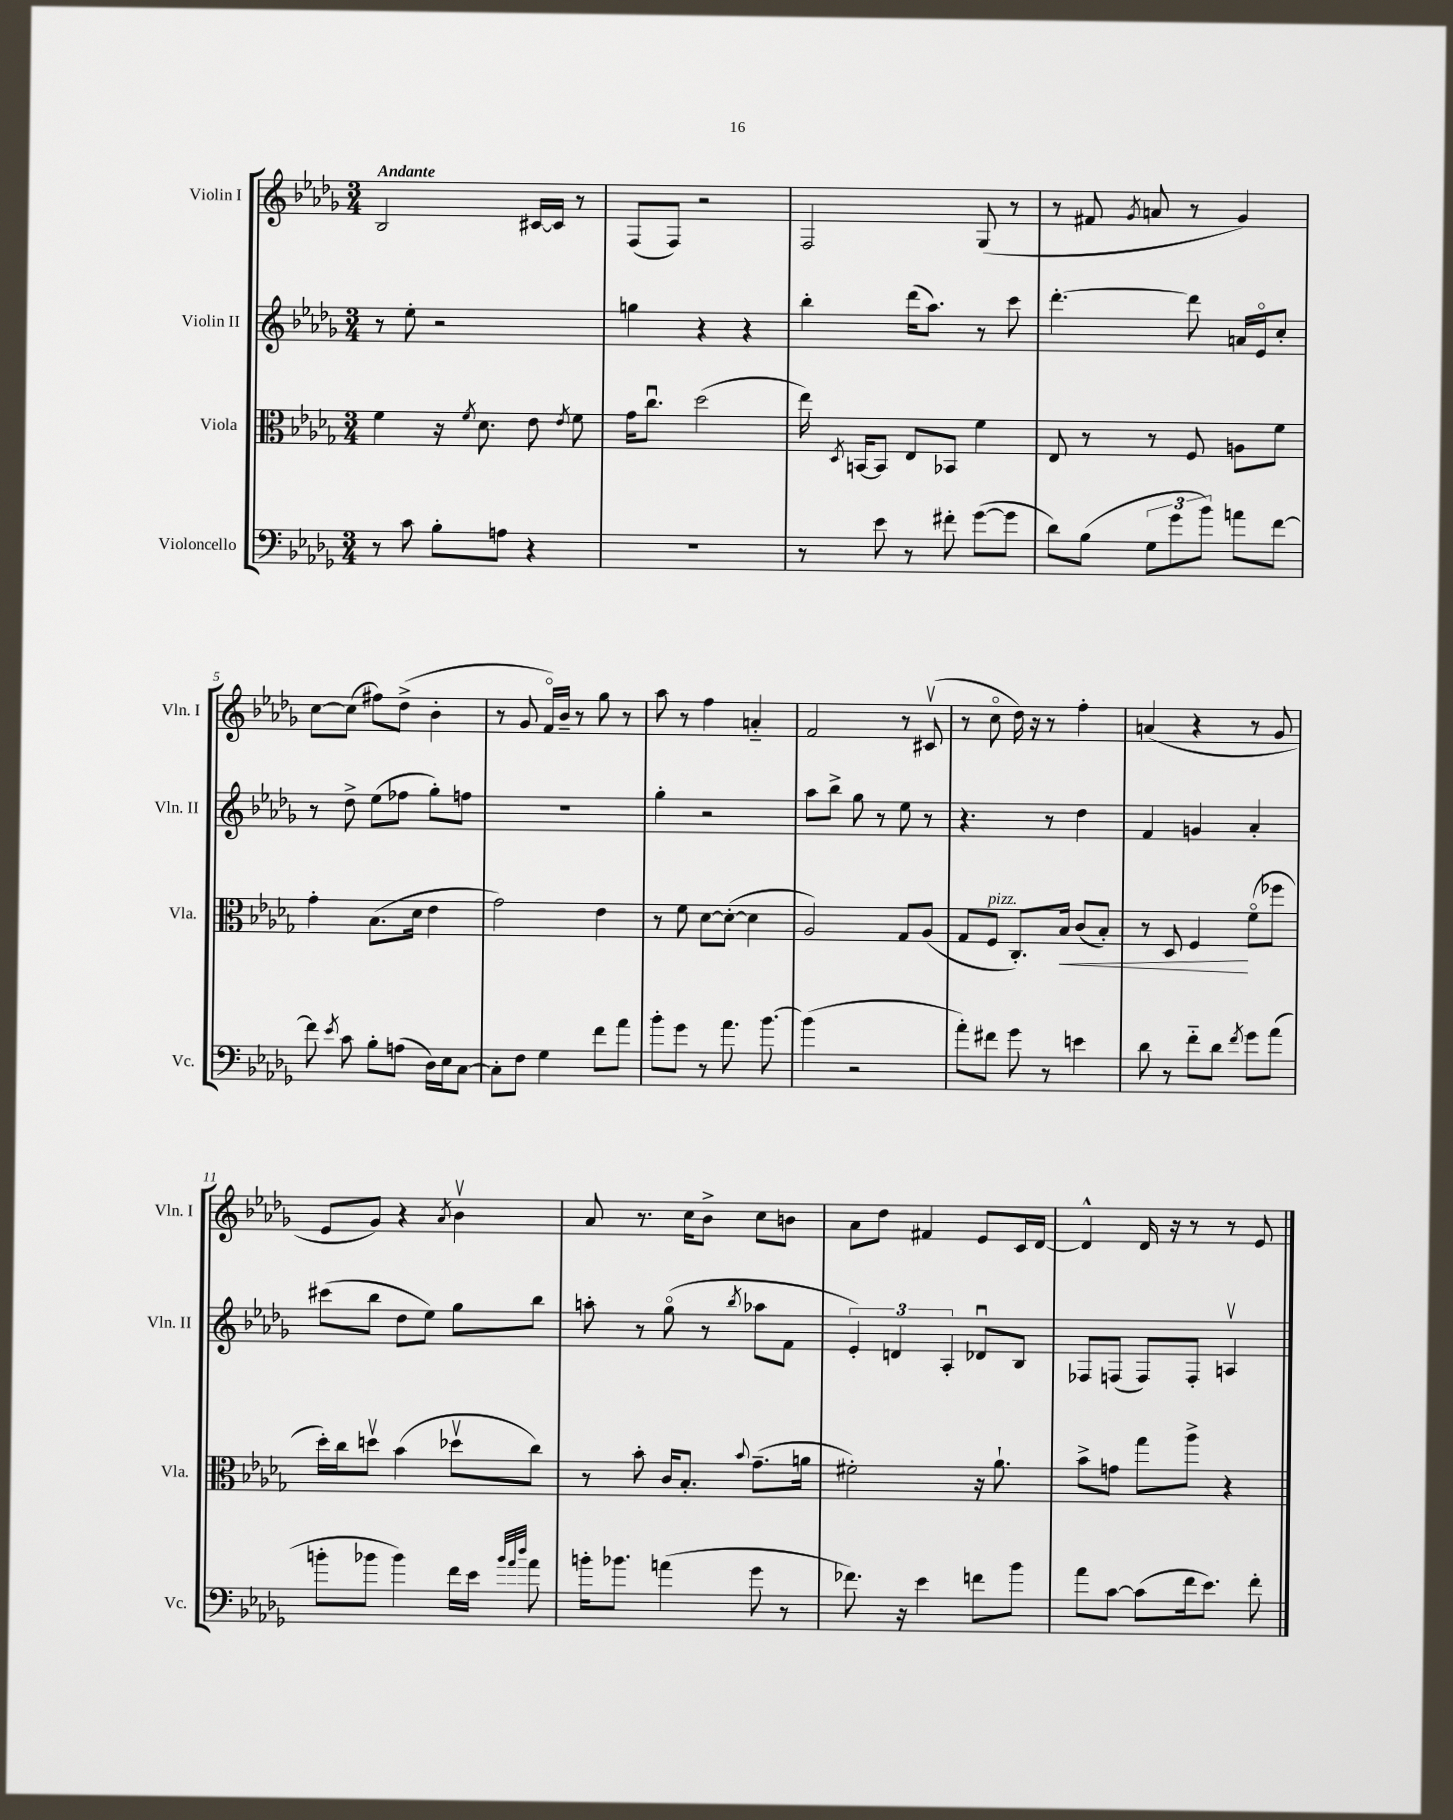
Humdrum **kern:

**kern	**kern	**dynam	**kern	**kern
*part4	*part3	*part3	*part2	*part1
*staff4	*staff3	*staff3	*staff2	*staff1
*I"Violoncello	*I"Viola	*	*I"Violin II	*I"Violin I
*I'Vc.	*I'Vla.	*	*I'Vln. II	*I'Vln. I
*clefF4	*clefC3	*	*clefG2	*clefG2
*k[b-e-a-d-g-]	*k[b-e-a-d-g-]	*	*k[b-e-a-d-g-]	*k[b-e-a-d-g-]
*M3/4	*M3/4	*	*M3/4	*M3/4
=1	=1	=1	=1	=1
!	!	!	!	!LO:TX:a:B:t=Andante
8r	4f\	.	8r	2B-/
8c\	.	.	8ee-'\	.
8B-'\L	16r	.	2r	.
.	8qf/	.	.	.
.	8.d-\	.	.	.
8An\J	.	.	.	.
4r	8e-\	.	.	[16c#X/LL
.	.	.	.	16c#/JJ]
.	8qe-/	.	.	.
.	8f\	.	.	8r
=2	=2	=2	=2	=2
2.r	16g-\KL	.	4ggn\	(8F/L
.	8.ccu\J	.	.	.
.	.	.	.	8F/J)
.	(2dd-\	.	4r	2r
.	.	.	4r	.
=3	=3	=3	=3	=3
8r	16ee-\)	.	4bb-'\	2F/
.	8qD-/	.	.	.
.	[16BBn/KL	.	.	.
8e-\	8BB/J]	.	.	.
8r	8E-/L	.	(16ddd-\KL	.
.	.	.	8.aa-\J)	.
8f#X'\	8BB-X/J	.	.	.
([8g-\L	4f\	.	8r	(8G-/
8g-\J]	.	.	8ccc\	8r
=4	=4	=4	=4	=4
8d-\L)	8E-/	.	[4.ddd-'\	8r
(8B-\J	8r	.	.	8f#X/
.	.	.	.	8qg-/
12G-\L	8r	.	.	8an/
12g-\	.	.	.	.
.	8F/	.	8ddd-\]	8r
12b-\J)	.	.	.	.
8an\L	8An\L	.	16an/LL	4g-/)
.	.	.	16e-/J	.
[8f\J	8f\J	.	8cc'/J	.
!!LO:LB:g=z
=5	=5	=5	=5	=5
8f\]	4g-'\	.	8r	[8cc\L
8qe-/	.	.	.	.
8c\	.	.	8dd-^\	(8cc\J]
8B-'\L	(8.B-\L	.	(8ee-\L	8ff#X\L)
(8An\J	.	.	8ff-X\J	(8dd-^\J
.	16d-\Jk	.	.	.
16D-\LL)	4e-\	.	8gg-'\L)	4b-'\
16E-\J	.	.	.	.
[8C\J	.	.	8ffn\J	.
=6	=6	=6	=6	=6
8C'\L]	2g-\)	.	2.r	8r
8F\J	.	.	.	8g-/
4G-\	.	.	.	16f/LL)
.	.	.	.	16b-~/JJ
.	.	.	.	8r
8f\L	4e-\	.	.	8gg-\
8a-\J	.	.	.	8r
=7	=7	=7	=7	=7
8b-'\L	8r	.	4gg-'\	8aa-\
8g-\J	8f\	.	.	8r
8r	[8d-\L	.	2r	4ff\
8.a-\	(8d-'\J_	.	.	.
.	4d-\]	.	.	4an/
[8.b-\	.	.	.	.
=8	=8	=8	=8	=8
(4b-\]	2A-/)	.	8aa-\L	2f/
.	.	.	8bb-^\J	.
2r	.	.	8gg-\	.
.	.	.	8r	.
.	8G-/L	.	8ee-\	8r
.	(8A-/J	.	8r	(8c#Xv/
=9	=9	=9	=9	=9
8a-'\L)	8G-/L	.	4.r	8r
!	!LO:TX:a:i:t=pizz.	!	!	!
8f#X\J	8F/J	.	.	8cc\
8g-\	8.C'/L)	.	.	16dd-\)
.	.	.	.	16r
8r	.	.	8r	8r
!	!	!LO:HP:b	!	!
.	16B-/Jk	<	.	.
4en\	(8c/L	.	4dd-\	4ff'\
.	8B-'/J)	.	.	.
=10	=10	=10	=10	=10
8d-\	8r	.	4f/	(4an/
8r	8D-/	.	.	.
8f\L	4F/	.	4gn/	4r
8d-\J	.	.	.	.
8qf/	.	.	.	.
8g-\L	(8f\L	[	4a-'/	8r
(8a-\J	8ff-X\J	.	.	8g-/
!!LO:LB:g=z
=11	=11	=11	=11	=11
8bn'\L	16dd-'\LL)	.	(8ccc#X\L	8e-/L
.	16cc\J	.	.	.
8b-X\J	8ddnv\J	.	8bb-\J	8g-/J)
4b-\)	(4b-\	.	8dd-\L	4r
.	.	.	8ee-\J)	.
.	.	.	.	8qa-/
16f\LL	8dd-Xv\L	.	8gg-\L	4b-v\
16e-\JJ	.	.	.	.
32qqb-/LLL	.	.	.	.
32qqa-/	.	.	.	.
32qqdd-/JJJ	.	.	.	.
8a-\	8cc\J)	.	8bb-\J	.
=12	=12	=12	=12	=12
16bn'\KL	8r	.	8aan'\	8a-/
8.b-X\J	.	.	.	.
.	8b-'\	.	8r	8.r
(4an\	16c/KL	.	(8gg-\	.
.	8.B-'/J	.	.	16cc\KL
.	.	.	8r	8b-^\J
.	8qqb-/	.	8qbb-/	.
8g-\	(8.g-~\L	.	8aa-X\L	8cc\L
8r	.	.	8f\J	8bn\J
.	16an\Jk	.	.	.
=13	=13	=13	=13	=13
8.f-X\)	2f#X'\)	.	6e-'/)	8a-\L
.	.	.	.	8dd-\J
.	.	.	6dn/	.
16r	.	.	.	.
4e-\	.	.	.	4f#X/
.	.	.	6A-'/	.
8fn\L	16r	.	8d-Xu/L	8e-/L
.	8.a-`\	.	.	.
8b-\J	.	.	8B-/J	16c/L
.	.	.	.	[16d-/JJ
=14	=14	=14	=14	=14
8a-\L	8b-^\L	.	8F-X/L	4d-^^/]
[8c\J	8gn\J	.	(8Fn/J	.
(8c\L]	8gg-\L	.	8F/L)	16d-/
.	.	.	.	16r
16f\k	8aa-^\J	.	8F'/J	8r
8.e-\J)	.	.	.	.
.	4r	.	4Anv/	8r
8f'\	.	.	.	8e-/
==	==	==	==	==
*-	*-	*-	*-	*-
